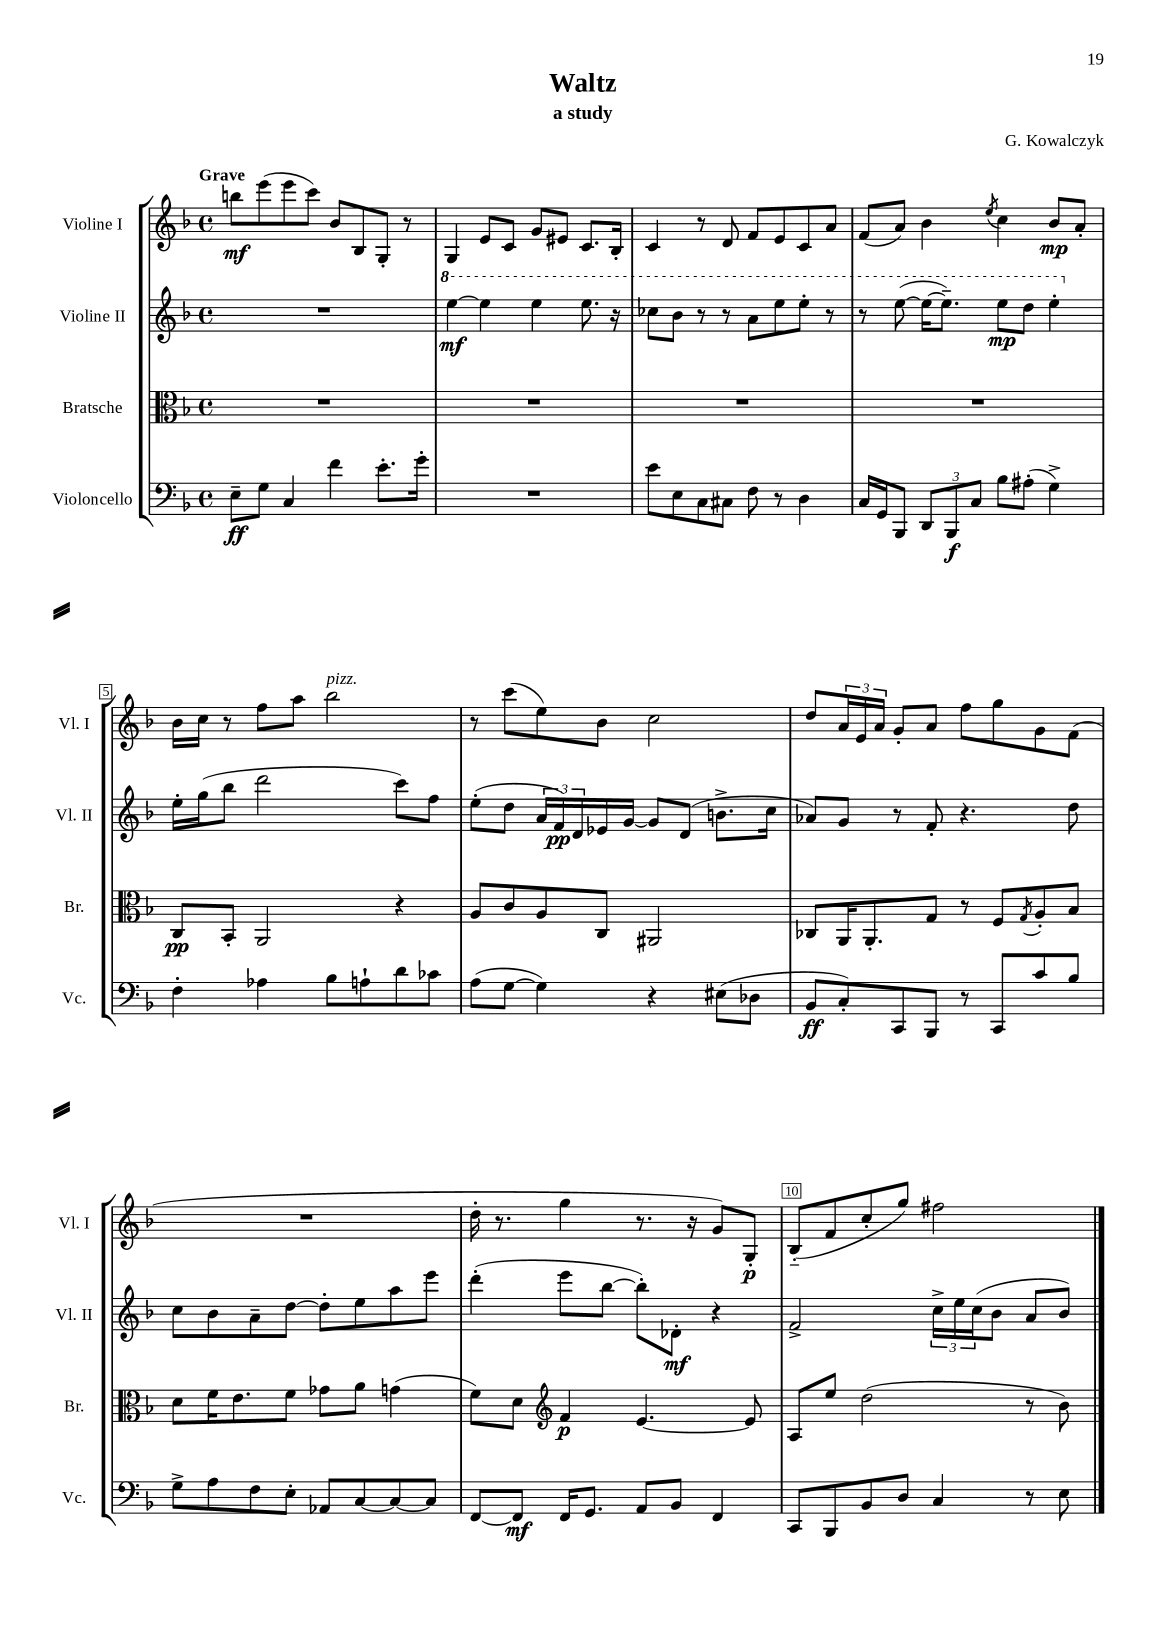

**kern	**kern	**kern	**kern
*staff4	*staff3	*staff2	*staff1
*clefF4	*clefC3	*clefG2	*clefG2
*k[b-]	*k[b-]	*k[b-]	*k[b-]
*M4/4	*M4/4	*M4/4	*M4/4
*met(c)	*met(c)	*met(c)	*met(c)
8E~	1r	1r	8bb
8G	.	.	(8eee
4C	.	.	8eee
.	.	.	8ccc)
4f	.	.	8b-
.	.	.	8B-
8.e'	.	.	8G'
.	.	.	8r
16g'	.	.	.
=	=	=	=
1r	1r	[4eee	4G
.	.	4eee]	8e
.	.	.	8c
.	.	4eee	8g
.	.	.	8e#
.	.	8.eee	8.c
.	.	16r	16B-'
=	=	=	=
8e	1r	8ccc-	4c
8E	.	8bb-	.
8C	.	8r	8r
8C#	.	8r	8d
8F	.	8aa	8f
8r	.	8eee	8e
4D	.	8eee'	8c
.	.	8r	8a
=	=	=	=
16C	1r	8r	(8f
16GG	.	.	.
8BBB-	.	([8eee	8a)
12DD	.	16eee_	4b-
.	.	8.eee~])	.
12BBB-	.	.	.
12C	.	.	.
.	.	.	8qee
8B-	.	8eee	4cc
(8A#'	.	8ddd	.
4G^)	.	4eee'	8b-
.	.	.	8a'
=	=	=	=
4F'	8C	16ee'	16b-
.	.	(16gg	16cc
.	8BB-'	8bb-	8r
4A-	2AA	2ddd	8ff
.	.	.	8aa
8B-	.	.	2bb-
8A`	.	.	.
8d	4r	8ccc)	.
8c-	.	8ff	.
=	=	=	=
(8A	8A	(8ee'	8r
[8G	8c	8dd	(8ccc
4G])	8A	24a	8ee)
.	.	24f)	.
.	.	24d	.
.	8C	16e-	8b-
.	.	[16g	.
4r	2AA#	8g]	2cc
.	.	(8d	.
(8E#	.	8.b^	.
8D-	.	.	.
.	.	16cc	.
=	=	=	=
8BB-	8C-	8a-)	8dd
8C')	16AA	8g	24a
.	.	.	24e
.	8.AA'	.	.
.	.	.	24a
8CC	.	8r	8g'
8BBB-	8G	8f'	8a
8r	8r	4.r	8ff
8CC	8F	.	8gg
.	8qG	.	.
8c	8A'	.	8g
8B-	8B-	8dd	(8f
=	=	=	=
8G^	8d	8cc	1r
8A	16f	8b-	.
.	8.e	.	.
8F	.	8a~	.
8E'	8f	[8dd	.
8AA-	8g-	8dd']	.
[8C	8a	8ee	.
8C_	(4g	8aa	.
8C]	.	8eee	.
=	=	=	=
[8FF	8f)	(4ddd'	16dd'
.	.	.	8.r
8FF]	8d	.	.
*	*clefG2	*	*
16FF	4f	8eee	4gg
8.GG	.	.	.
.	.	[8bb-	.
8AA	[4.e	8bb-'])	8.r
8BB-	.	8d-'	.
.	.	.	16r
4FF	.	4r	8g)
.	8e]	.	8G'
=	=	=	=
8CC	8A	2f^	(8B-'~
8BBB-	8ee	.	8f
8BB-	(2dd	.	8cc'
8D	.	.	8gg)
4C	.	24cc^	2ff#
.	.	24ee	.
.	.	(24cc	.
.	.	8b-	.
8r	8r	8a	.
8E	8b-)	8b-)	.
==	==	==	==
*-	*-	*-	*-
